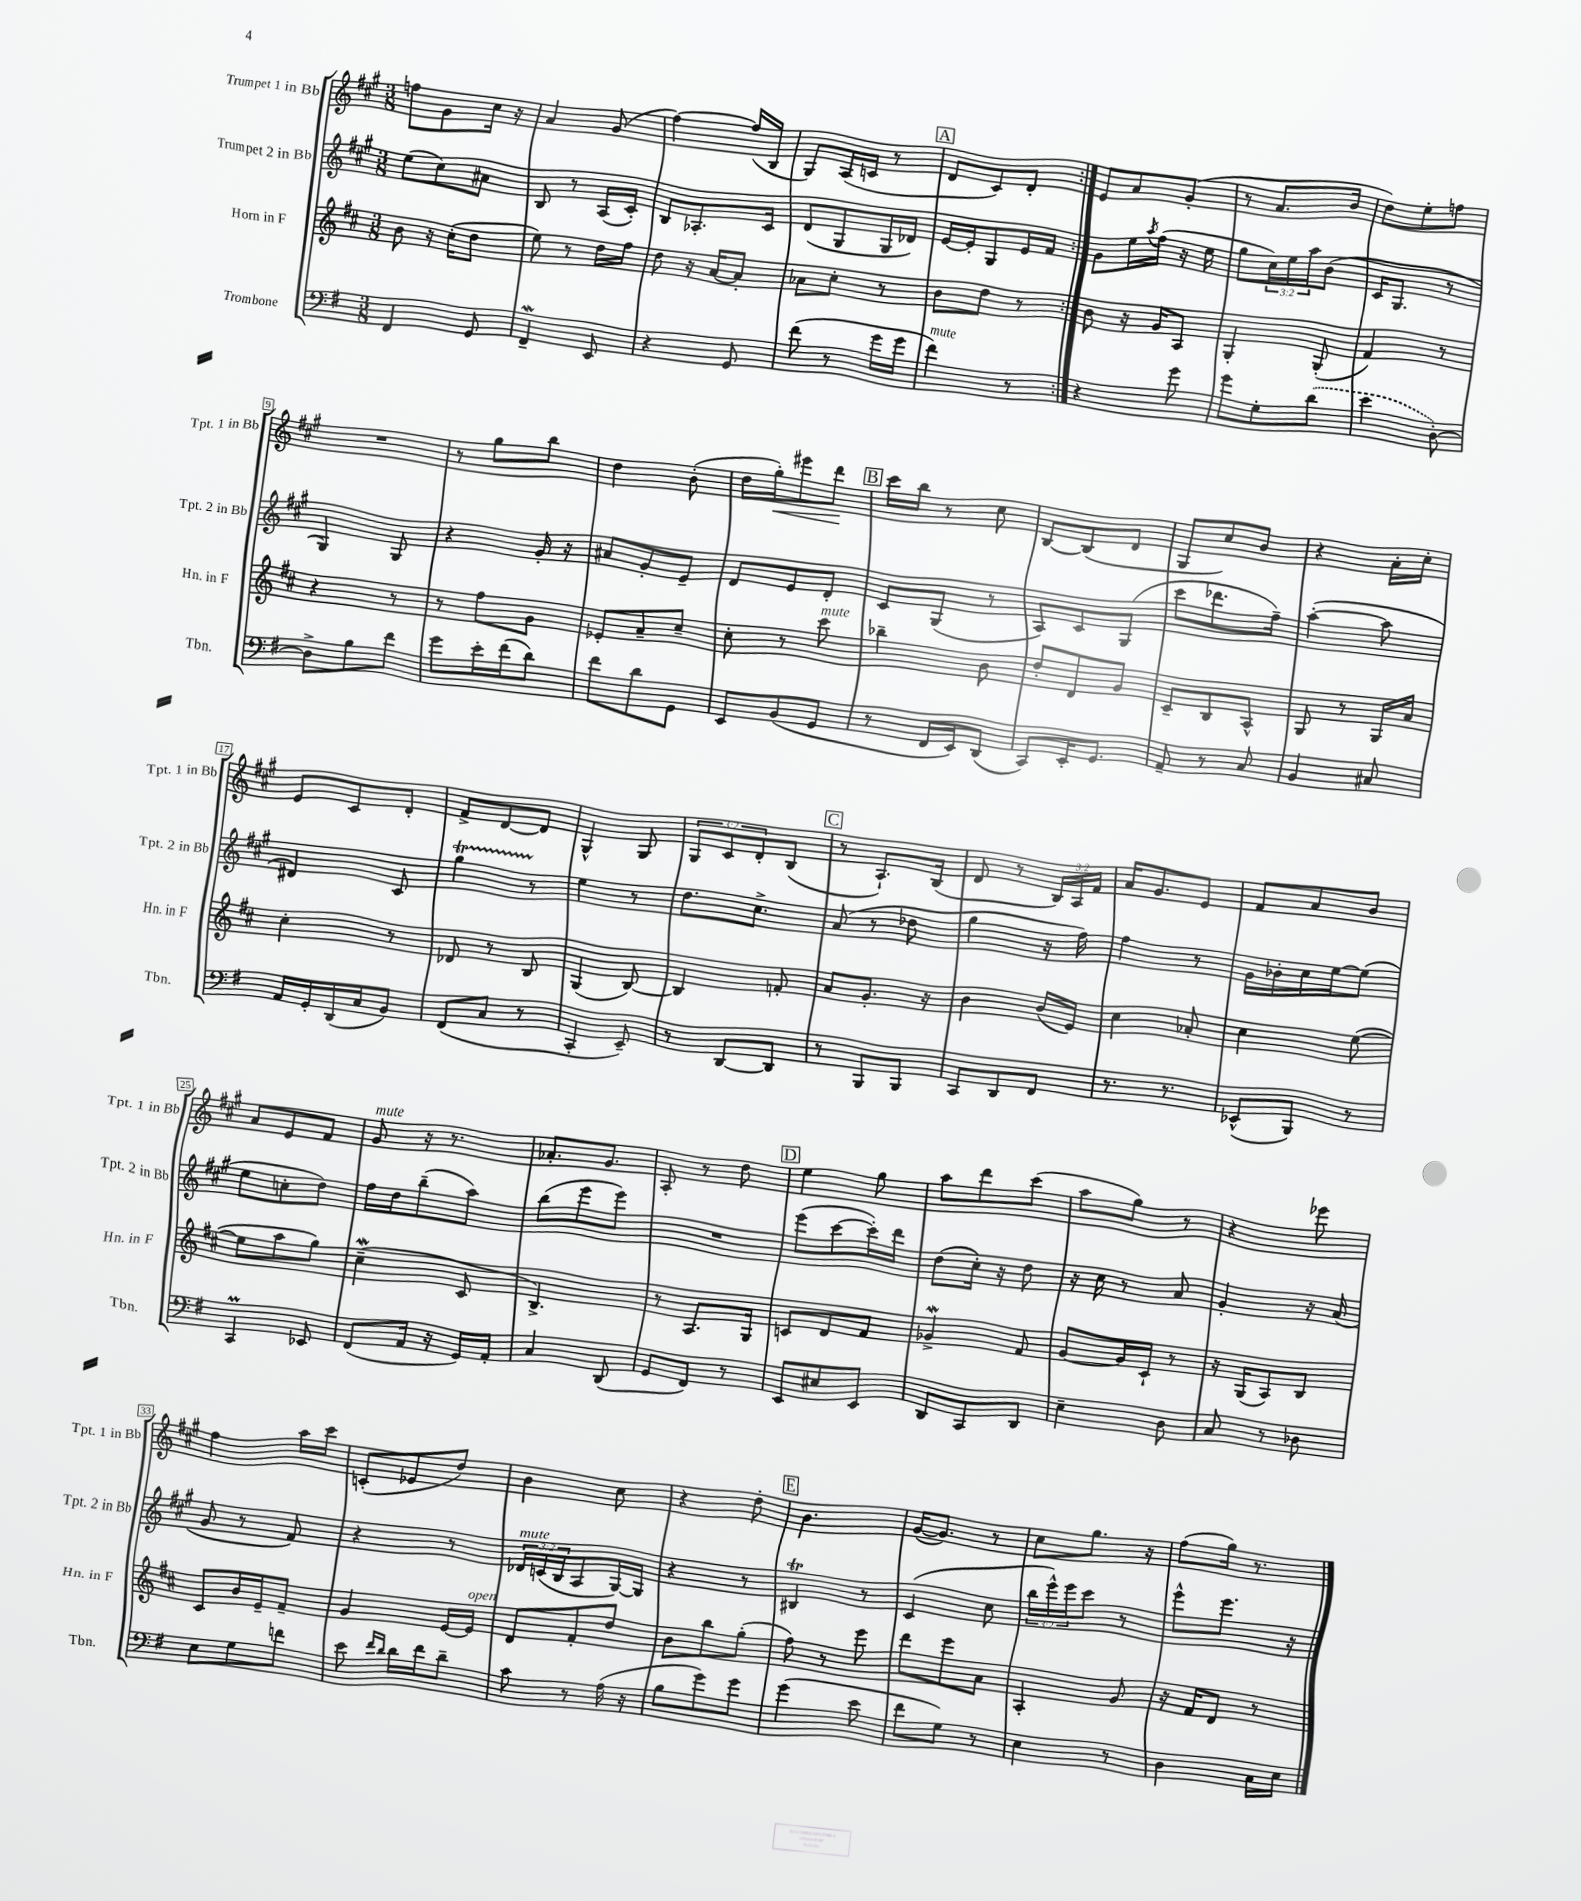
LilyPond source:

<<
\new StaffGroup <<
\new Staff = "s0" \with { instrumentName = "Trumpet 1 in Bb" shortInstrumentName = "Tpt. 1 in Bb" } {
    \clef treble \key a \major \numericTimeSignature \time 3/8 \override Staff.TupletNumber.text = #tuplet-number::calc-fraction-text
    \repeat volta 2 { f''8 gis'8 cis''16 r16 |
    a'4 gis'8( |
    fis''4~) fis''16( b16 |
    gis8) a16( c'16 r8 |
    \mark \markup { \box "A" } d'8 cis'8) d'8-. | }
    e'8 a'8 gis'8-.( |
    r8 a'8. b'16 |
    d''8) e''8-. f''8 |
    R4. |
    r8 gis''8 b''8 |
    d''4 b'8-.( |
    d''16 gis''16-.\<) eis'''8 d'''8\! |
    \mark \markup { \box "B" } cis'''16 b''16 r8 cis''8 |
    b8~ b8( d'8 |
    gis8 cis''8) b'8 |
    r4 a'16-. cis''16-. |
    e'8 cis'8 d'8-. |
    fis'8-> d'8~ d'8 |
    gis4-^ gis8 |
    \tuplet 3/2 { gis8 cis'8 d'8-. } b8( |
    \mark \markup { \box "C" } r8 a8.-!) b16( |
    d'8 r8 \tuplet 3/2 { b16) a16 fis'16 } |
    a'16 gis'8. e'8 |
    fis'8 a'8 b'8 |
    a'8 e'8 fis'8 |
    gis'8^\markup { \italic "mute" } r16 r8. |
    aes'8.-. gis'8. |
    a8-. r8 d''8 |
    \mark \markup { \box "D" } e''4 gis''8 |
    a''8 d'''8 cis'''8( |
    a''8 gis''8) r8 |
    r4 ees'''8 |
    fis''4 a''16 cis'''16 |
    c'8-.( ees'8 d''8) |
    b'4 cis''8 |
    r4 d''8-. |
    \mark \markup { \box "E" } b'4. |
    gis'16~( gis'8.) r8 |
    cis''8 gis''8. r16 |
    fis''8( gis''16) r8. \bar "|." |
}
\new Staff = "s1" \with { instrumentName = "Trumpet 2 in Bb" shortInstrumentName = "Tpt. 2 in Bb" } {
    \clef treble \key a \major \numericTimeSignature \time 3/8 \override Staff.TupletNumber.text = #tuplet-number::calc-fraction-text
    \repeat volta 2 { e''8( cis''8) ais'8 |
    b8 r8 a16( cis'16-.) |
    b8 aes8.-. cis'16 |
    d'8( gis8 gis16 des'16) |
    \mark \markup { \box "A" } e'16~ e'16-. gis8 e'16 fis'16 | }
    gis'8 e''16 \acciaccatura { a''8 } fis''16( r16 e''16 |
    gis''8 \tuplet 3/2 { cis''16) e''16 a''16 } b'8( |
    cis'16 gis8. r8 |
    gis4) gis8 |
    r4 gis'16-. r16 |
    ais'8 gis'8-. e'8-- |
    d'8 e'8 d'8-. |
    \mark \markup { \box "B" } cis'8 gis8( r8 |
    a8) cis'8 gis8( |
    cis'''8 des'''8. fis''16--) |
    a''4~-.( a''8 |
    dis'4) cis'8 |
    gis''4\startTrillSpan r8\stopTrillSpan |
    e''4 r8 |
    d''8. cis''8.-> |
    \mark \markup { \box "C" } a'8( r8 des''8 |
    gis''4 r16 fis''16) |
    fis''4 r8 |
    gis'16 bes'16-. cis''16 e''16~ e''8( |
    e''8 c''8-. d''8) |
    fis''16 d''16 b''8--( a''8) |
    b''8( e'''8 e'''8) |
    R4. |
    \mark \markup { \box "D" } e'''8( cis'''8~ cis'''16-.) d'''16 |
    d''8( cis''16-.) r16 d''8 |
    r16 cis''16 r8 a'8 |
    gis'4-. r16 a'16( |
    gis'8 r8 fis'8) |
    r4 r8 |
    \tuplet 3/2 { des'16^\markup { \italic "mute" } c'16( b16 } a8 gis16~) gis16 |
    r4 r8 |
    \mark \markup { \box "E" } bis4\trill r8 |
    cis'4( cis''8 |
    \tuplet 3/2 { b''16 e'''16-^) e'''16 } cis'''8 r8 |
    e'''8-^ e'''8. r16 \bar "|." |
}
\new Staff = "s2" \with { instrumentName = "Horn in F" shortInstrumentName = "Hn. in F" } {
    \clef treble \key d \major \numericTimeSignature \time 3/8
    \repeat volta 2 { b'8 r16 cis''16-.( d''8 |
    e''8) r8 d''16 fis''16 |
    d''8 r16 a'16~ a'8-. |
    aes'8 cis''8-. r8 |
    \mark \markup { \box "A" } b'8 d''8 r8 | }
    b'8 r16 g'16 a8 |
    g4-. g8-.( |
    fis'4) r8 |
    r4 r8 |
    r8 fis''8 g'8 |
    ees'8-. a'8-- cis''8-- |
    cis''8-. r8 cis'''8^\markup { \italic "mute" } |
    \mark \markup { \box "B" } bes''4-- b'8 |
    d''8-. d'8 g'8 |
    cis'8-- b8 a8-^ |
    g8 r8 g16 a'16 |
    cis''4-. r8 |
    des'8 r8 b8 |
    g4( b8~) |
    b4 f'8-. |
    \mark \markup { \box "C" } a'8 g'8.-. r16 |
    b'4 b'16( e'16) |
    cis''4 aes'8-. |
    cis''4 e''8~( |
    e''8 a''8 g''8) |
    cis''4--\mordent( cis'8 |
    b4.->) |
    r8 a8. g16 |
    \mark \markup { \box "D" } c'8 d'8 fis'8 |
    ges'4->\mordent fis'8 |
    g'8~ g'16 cis'16-! r8 |
    r16 g16( a8) b8 |
    cis'8 b'16 e'16-- fis'8-- |
    g'4 e'16~ e'16^\markup { \italic "open" } |
    d'8 fis'8-. d''8 |
    b'8 b''8 g''8-.( |
    \mark \markup { \box "E" } fis''8) r8 e'''8 |
    d'''8 e'''8 a'8 |
    a4-. g'8 |
    r16 fis'16 d'8 r8 \bar "|." |
}
\new Staff = "s3" \with { instrumentName = "Trombone" shortInstrumentName = "Tbn." } {
    \clef bass \key g \major \numericTimeSignature \time 3/8
    \repeat volta 2 { fis,4 g,8 |
    fis,4--\mordent e,8 |
    r4 g,8 |
    fis'8( r8 g'16 g'16 |
    \mark \markup { \box "A" } fis'4^\markup { \italic "mute" }) r8 | }
    r4 g'8 |
    g'8 g8-. \once \slurDashed d'8( |
    e'4 d8~-.) |
    d8-> b8 fis'8 |
    g'8 e'16-. fis'16( d'8) |
    fis'8 d'8 g,8 |
    e,8 b,8( g,8 |
    \mark \markup { \box "B" } r8 fis,16 e,16) d,8( |
    c,8) e,16-. g,8. |
    a,8-- r8 c8 |
    b,4 cis8 |
    a,16 g,16-. d,16( c16 b,8) |
    fis,8( c8 r8 |
    c,4-. e,8--) |
    r8 d,8~ d,8 |
    \mark \markup { \box "C" } r8 b,,8 b,,8 |
    c,8 d,8 fis,8 |
    r8. r8. |
    ees,8-^( b,,8) r8 |
    c,4\prall ees,8 |
    fis,8( a,16 r16 g,16) a,16-. |
    c4 d,8( |
    g,8 fis,8) r8 |
    \mark \markup { \box "D" } e,8 eis8 e,8 |
    d,8 c,8 d,8 |
    e4-- d8 |
    c8 r8 des8 |
    e8 g8 f'8 |
    e'8 \grace { fis'16 d'16 } d'16 fis'16 d'8-- |
    c'8 r8 a16( r16 |
    b8 g'8) g'8 |
    \mark \markup { \box "E" } g'4( e'8 |
    fis'8 g8) r8 |
    e4 r8 |
    d4 c16 e16 \bar "|." |
}
>>
>>
\layout { \context { \Score \override BarNumber.stencil = #(make-stencil-boxer 0.1 0.3 ly:text-interface::print) } }
